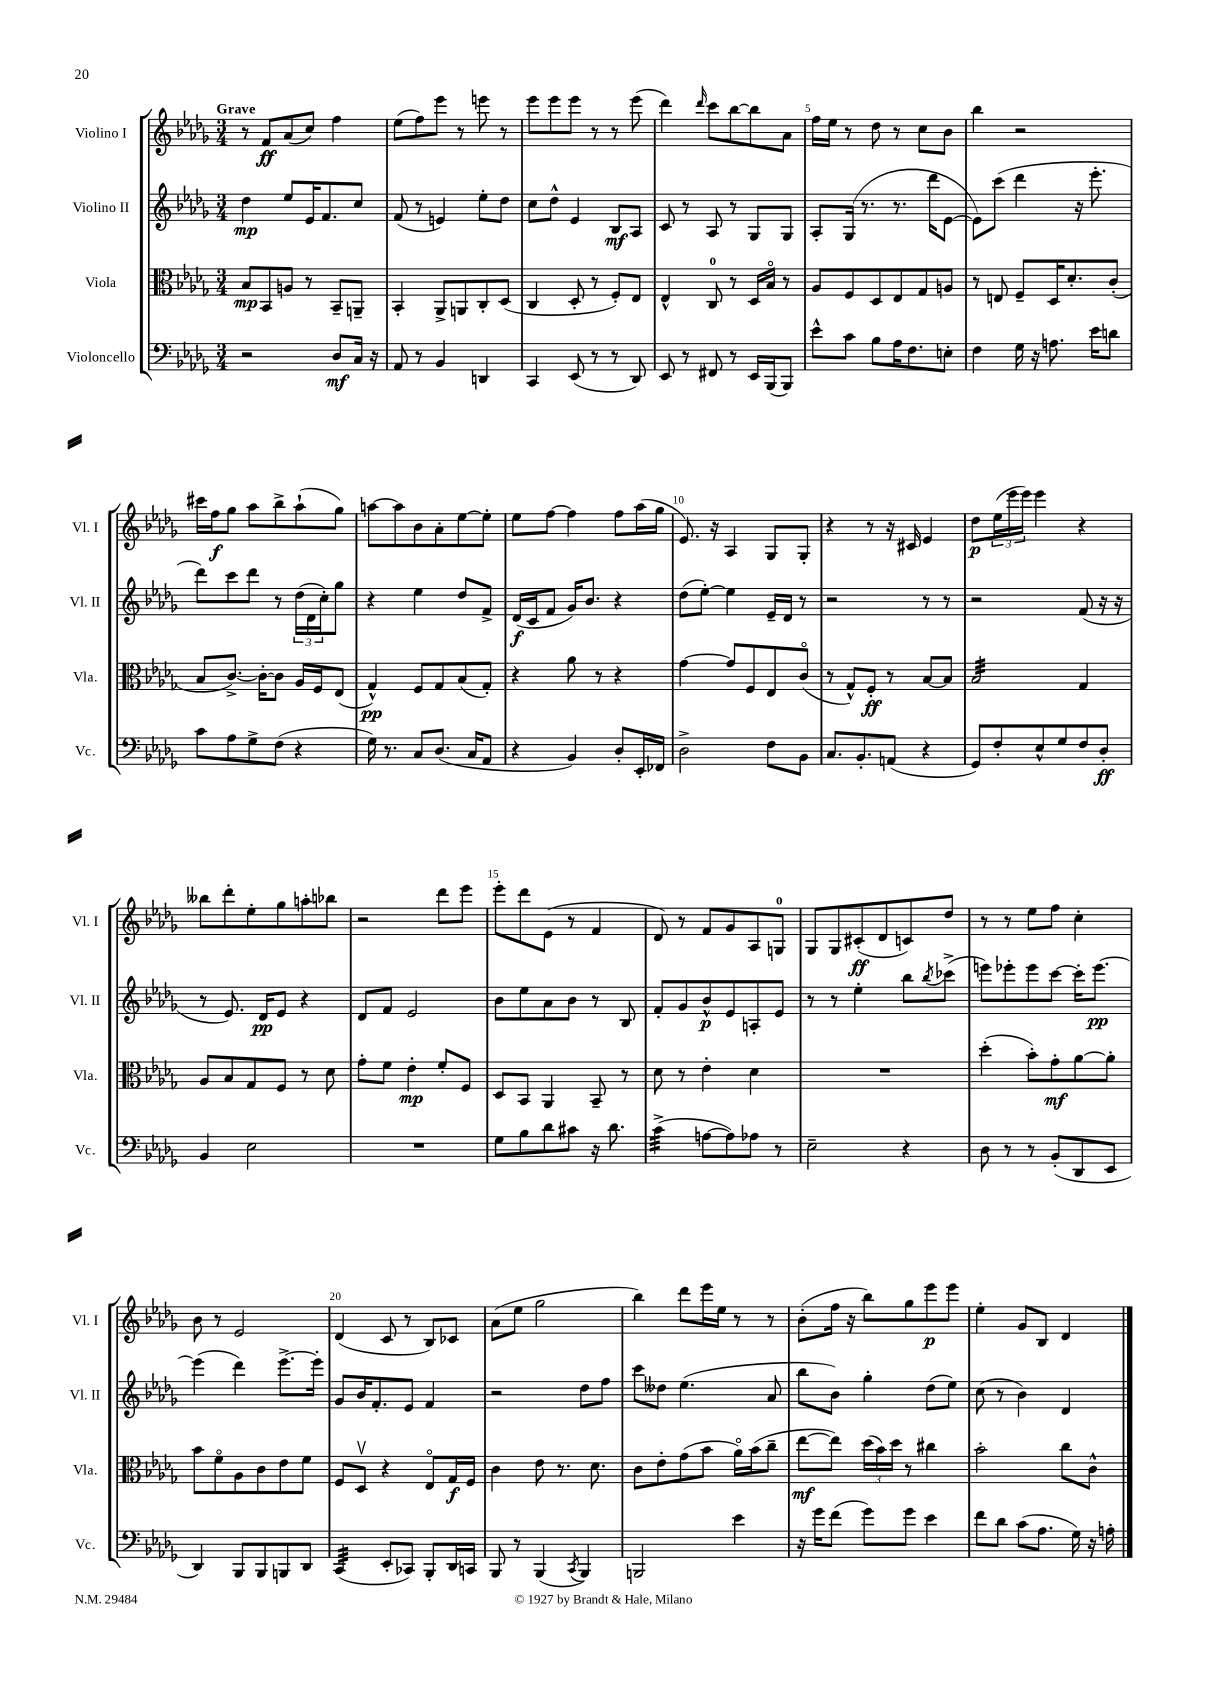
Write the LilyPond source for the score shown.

<<
\new StaffGroup <<
\new Staff = "s0" \with { instrumentName = "Violino I" shortInstrumentName = "Vl. I" } {
    \clef treble \key des \major \numericTimeSignature \time 3/4 \tempo "Grave"
    r8 f'8\ff aes'8( c''8) f''4 |
    ees''8( f''8) ees'''8 r8 e'''8 r8 |
    ees'''8 ees'''8 ees'''8 r8 r8 ees'''8( |
    des'''4) \grace { des'''16 } c'''8 bes''8~ bes''8 aes'8 |
    f''16 ees''16 r8 des''8 r8 c''8 bes'8 |
    bes''4 r2 |
    cis'''16 f''16\f ges''8 aes''8 bes''8-> aes''8-!( ges''8) |
    a''8~ a''8 bes'8 aes'8-. ees''8~ ees''8-. |
    ees''8 f''8~ f''4 f''8 aes''16( ges''16 |
    ees'8.) r16 aes4 ges8 ges8-. |
    r4 r8 r16 cis'16 ees'4 |
    des''8\p \tuplet 3/2 { ees''16( ees'''16 ees'''16) } ees'''4 r4 |
    beses''8 des'''8-. ees''8-. ges''8 a''8-. bes''8 |
    r2 des'''8 ees'''8 |
    ees'''8-. des'''8 ees'8( r8 f'4 |
    des'8) r8 f'8 ges'8 aes8 g8-0 |
    ges8 ges8 cis'8-.\ff( des'8 c'8) des''8 |
    r8 r8 ees''8 f''8 c''4-. |
    bes'8 r8 ees'2 |
    des'4( c'8 r8 bes8) ces'8 |
    aes'8( ees''8 ges''2 |
    bes''4) des'''8 ees'''16 ees''16 r8 r8 |
    bes'8-.( f''16 r16 bes''8) ges''8 ees'''8\p ees'''8 |
    ees''4-. ges'8 bes8 des'4 \bar "|." |
}
\new Staff = "s1" \with { instrumentName = "Violino II" shortInstrumentName = "Vl. II" } {
    \clef treble \key des \major \numericTimeSignature \time 3/4
    des''4\mp ees''8 ees'16 f'8. c''8 |
    f'8( r8 e'4) ees''8-. des''8 |
    c''8 des''8-^ ees'4 bes8\mf aes8 |
    c'8 r8 aes8 r8 ges8 ges8 |
    aes8-. ges16( r8. r8. des'''16 ees'8~ |
    ees'8) c'''8( des'''4 r16 ees'''8.-. |
    des'''8) c'''8 des'''8 r8 \tuplet 3/2 { des''16( des'16 c''16-.) } ges''8 |
    r4 ees''4 des''8 f'8-> |
    des'16\f( c'16 f'8 ges'16) bes'8. r4 |
    des''8( ees''8~-.) ees''4 ees'16-- des'16 r8 |
    r2 r8 r8 |
    r2 f'8( r16 r16 |
    r8 ees'8.) des'16\pp ees'8 r4 |
    des'8 f'8 ees'2 |
    bes'8 ees''8 aes'8 bes'8 r8 bes8 |
    f'8-. ges'8 bes'8-^\p ees'8 a8-. ees'8 |
    r8 r8 ees''4-. bes''8 \acciaccatura { bes''8 } ces'''8->( |
    e'''8) ees'''8-. ees'''8 c'''8~ c'''16-. ees'''8.~\pp |
    ees'''4( des'''4) ees'''8.~-> ees'''16-. |
    ges'8 bes'16 f'8.-. ees'8 f'4 |
    r2 des''8 f''8 |
    c'''8 deses''8 ees''4.( aes'8 |
    bes''8 bes'8) ges''4-. des''8( ees''8) |
    c''8( r8 bes'4) des'4 \bar "|." |
}
\new Staff = "s2" \with { instrumentName = "Viola" shortInstrumentName = "Vla." } {
    \clef alto \key des \major \numericTimeSignature \time 3/4
    bes8\mp bes,8 a8 r8 bes,8-- a,8-- |
    bes,4-. aes,8-> a,8 c8-. des8( |
    c4 des8-. r8 f8-.) ees8 |
    ees4-^ c8-0 r8 des16 bes16\flageolet r8 |
    aes8 f8 des8 ees8 ges8 a8 |
    r8 e8 f8-- des16 des'8.-. c'8-.( |
    bes8 c'8.~->) c'16~-. c'8 aes16 f16 ees8( |
    ges4-^\pp) f8 ges8 bes8( ges8-.) |
    r4 aes'8 r8 r4 |
    ges'4~ ges'8 f8 ees8 c'8\flageolet( |
    r8 ges8-^) f8-.\ff r8 bes8~ bes8 |
    bes2:32 ges4 |
    aes8 bes8 ges8 f8 r8 des'8 |
    ges'8-. f'8 ees'4-.\mp f'8-. f8 |
    des8 bes,8 aes,4 bes,8-- r8 |
    des'8 r8 ees'4-. des'4 |
    R2. |
    des''4-.( bes'8-.) ges'8-.\mf aes'8~ aes'8-. |
    bes'8 f'8\flageolet aes8 c'8 ees'8 f'8 |
    f8 des8\upbow r4 ees8\flageolet ges16\f f16 |
    c'4 ees'8 r8. des'8. |
    c'8 ees'8-. ges'8( bes'8 aes'16\flageolet) bes'16( c''8-- |
    ees''8~\mf ees''8) \tuplet 3/2 { des''16( bes'16) des''16 } r8 cis''4 |
    bes'2-. c''8 c'8-^ \bar "|." |
}
\new Staff = "s3" \with { instrumentName = "Violoncello" shortInstrumentName = "Vc." } {
    \clef bass \key des \major \numericTimeSignature \time 3/4
    r2 des8\mf c16 r16 |
    aes,8 r8 bes,4 d,4 |
    c,4 ees,8( r8 r8 des,8) |
    ees,8 r8 fis,8 r8 ees,16 bes,,16( bes,,8) |
    ees'8-^ c'8 bes8 aes16 f8. e8-. |
    f4 ges16 r16 a8. ees'16 d'8 |
    c'8 aes8 ges8-> f8( r4 |
    ges16) r8. c8 des8.( c16 aes,8 |
    r4 bes,4) des8-. ees,16-. fes,16 |
    des2-> f8 bes,8 |
    c8. bes,8.-. a,8( r4 |
    ges,8) f8-. ees8-^ ges8 f8 des8-.\ff |
    bes,4 ees2 |
    R2. |
    ges8 bes8 des'8 cis'8 r16 des'8. |
    c'4:32->( a8~ a8) aes8 r8 |
    ees2-- r4 |
    des8 r8 r8 bes,8-.( des,8 ees,8 |
    des,4) bes,,8 bes,,8 b,,8 des,8 |
    c,4:32( ees,8-. ces,8) bes,,8-. des,16 c,16 |
    bes,,8 r8 bes,,4( \acciaccatura { c,8 } bes,,4) |
    b,,2 ees'4 |
    r16 ges'16 f'8( ges'8) ges'8 ees'4 |
    f'8 des'8 c'8( aes8. ges16) r16 a16-. \bar "|." |
}
>>
>>
\layout { \context { \Score \override BarNumber.break-visibility = ##(#f #t #t) barNumberVisibility = #(every-nth-bar-number-visible 5) } }
